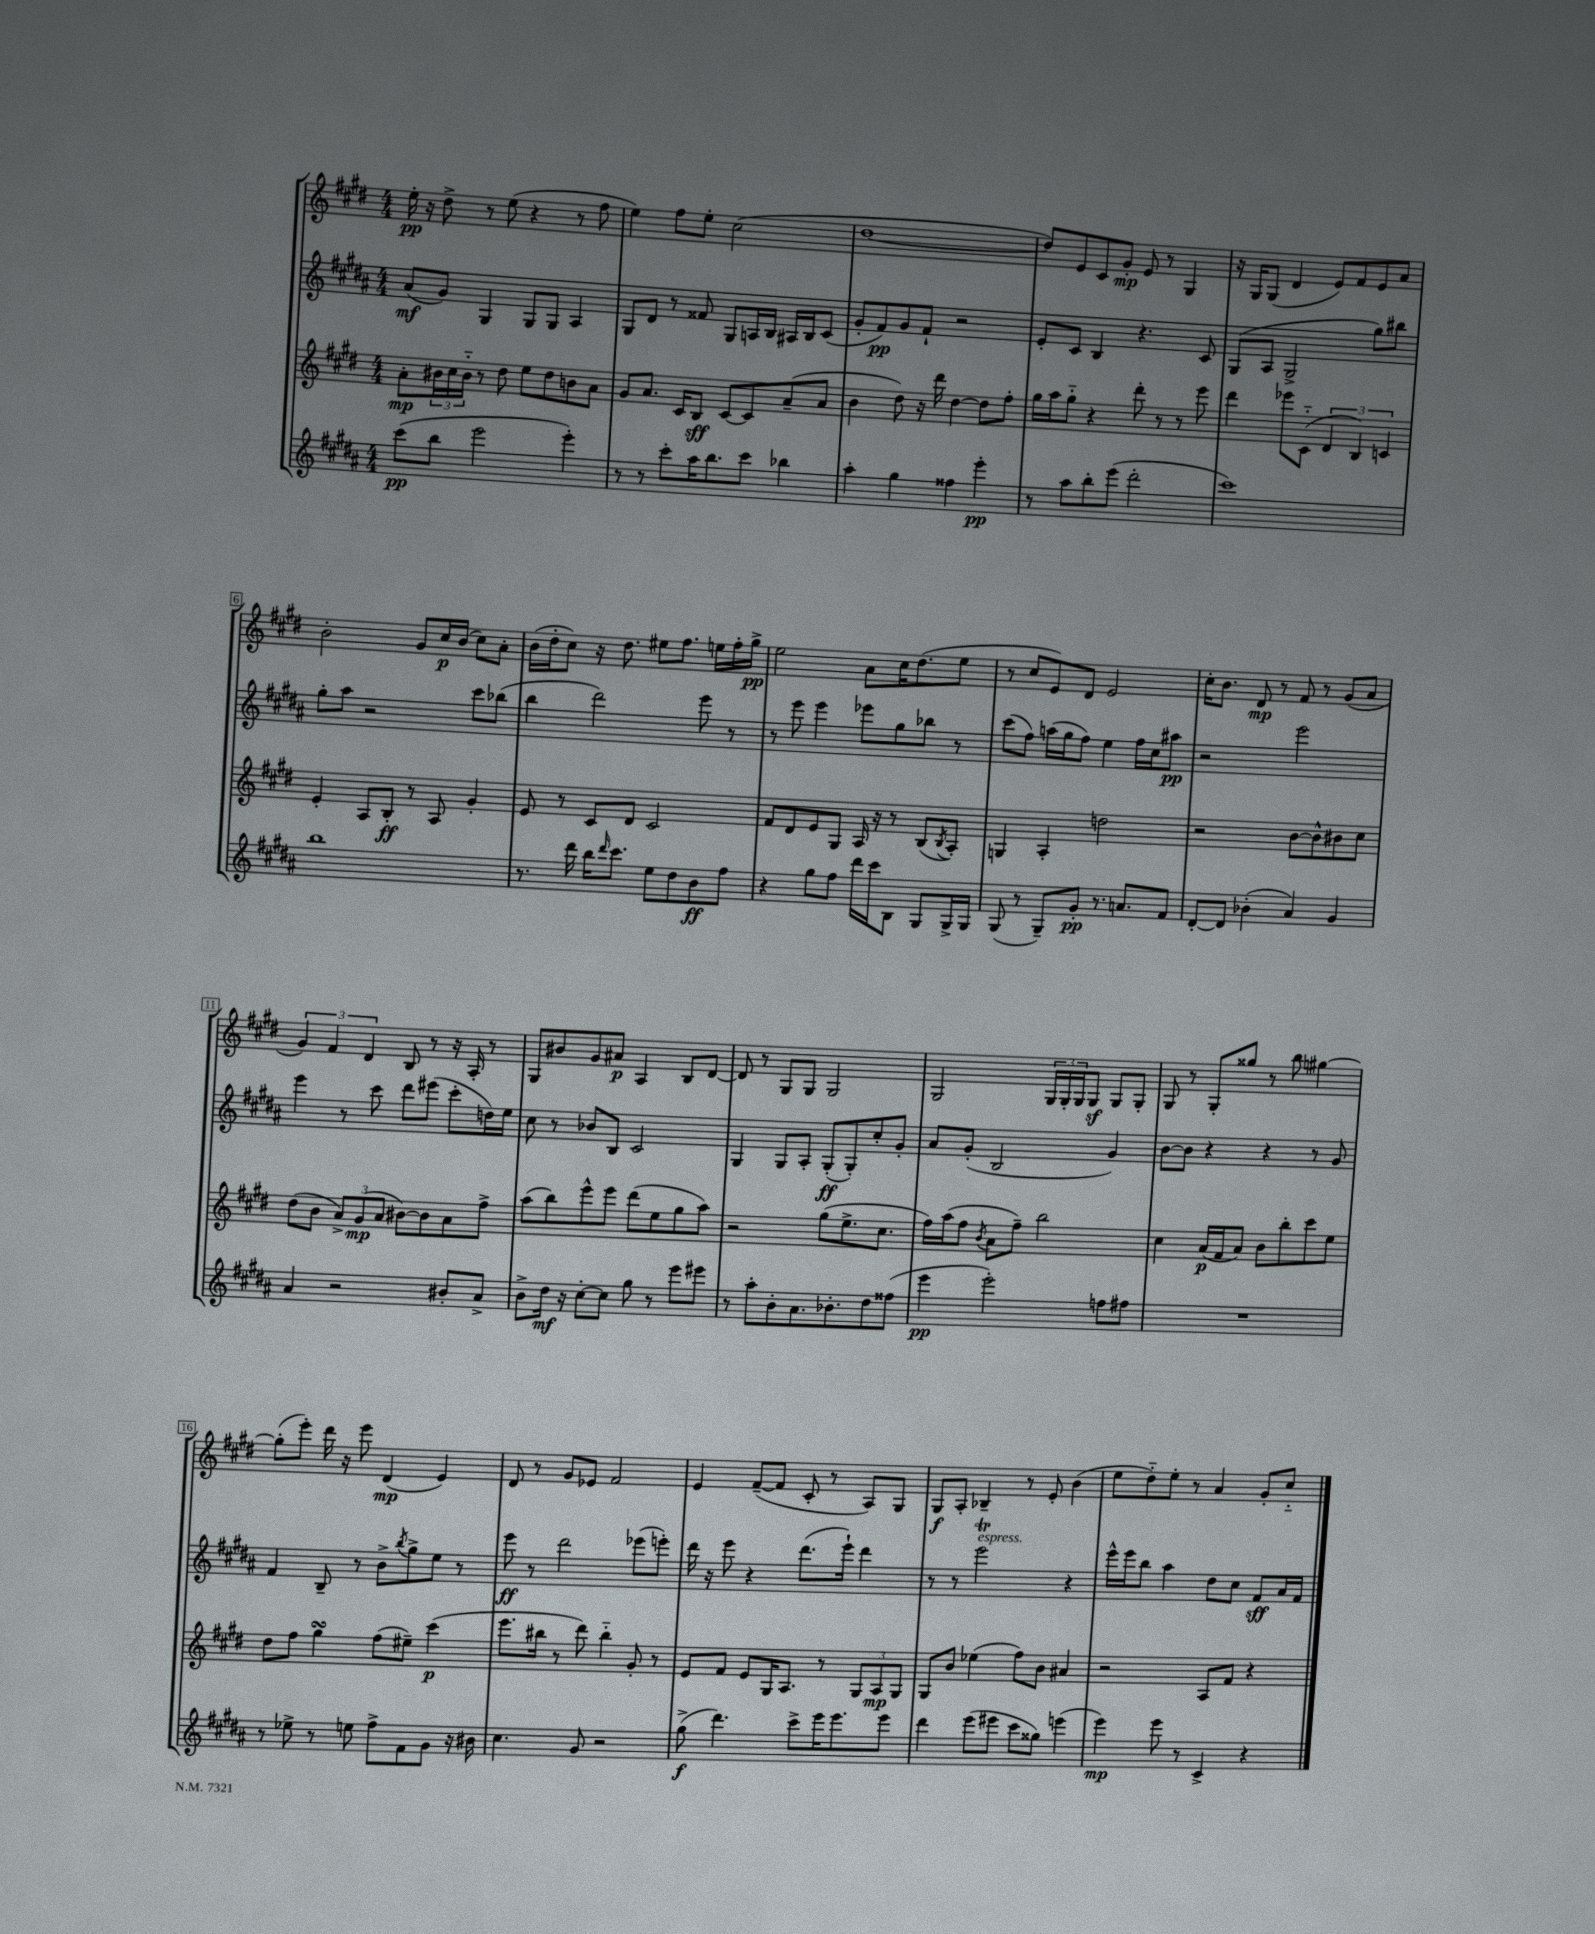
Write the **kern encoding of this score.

**kern	**dynam	**kern	**dynam	**kern	**dynam	**kern	**dynam
*part4	*part4	*part3	*part3	*part2	*part2	*part1	*part1
*staff4	*staff4	*staff3	*staff3	*staff2	*staff2	*staff1	*staff1
*clefG2	*	*clefG2	*	*clefG2	*	*clefG2	*
*k[f#c#g#d#a#]	*	*k[f#c#g#d#]	*	*k[f#c#g#d#a#]	*	*k[f#c#g#d#]	*
*M4/4	*	*M4/4	*	*M4/4	*	*M4/4	*
=1	=1	=1	=1	=1	=1	=1	=1
(8ccc#\L	pp	8a'\L	mp	(8a#/L	mf	16ee'\	pp
.	.	.	.	.	.	16r	.
8bb\J	.	24b#X\L	.	8g#/J)	.	8dd#^\	.
.	.	24cc#\	.	.	.	.	.
.	.	24b#\JJ	.	.	.	.	.
2eee\	.	8r	.	4G#/	.	8r	.
.	.	8dd#\	.	.	.	(8ee\	.
.	.	8ee\L	.	8G#/L	.	4r	.
.	.	8dd#\	.	8G#/J	.	.	.
4eee'\)	.	8bn\	.	4A#/	.	8r	.
.	.	8a\J	.	.	.	8ff#\	.
=2	=2	=2	=2	=2	=2	=2	=2
8r	.	8g#/L	.	8G#/L	.	4ee\)	.
8r	.	8.a/J	.	8d#/J	.	.	.
8ccc#'\L	.	.	.	8r	.	8ff#\L	.
.	.	16c#/KL	.	.	.	.	.
16aa#\K	.	8B/J	sff	8f##X/	.	8ee'\J	.
8.bb\	.	.	.	.	.	.	.
.	.	[8c#/L	.	8G#/L	.	(2cc#\	.
8ccc#\J	.	8c#/]	.	16An/L	.	.	.
.	.	.	.	16B/JJ	.	.	.
4bb-X\	.	(8a~/	.	16A#X/LL	.	.	.
.	.	.	.	16B/J	.	.	.
.	.	8a/J	.	(8c#/J	.	.	.
=3	=3	=3	=3	=3	=3	=3	=3
4aa#'\	.	4b\	.	8g#'/L	.	[1dd#	.
.	.	.	.	8f#/)	pp	.	.
4gg#\	.	8dd#\)	.	8g#/	.	.	.
.	.	16r	.	8f#`/J	.	.	.
.	.	16ddd#\	.	.	.	.	.
4ff##X\	.	[4dd#\	.	2r	.	.	.
4eee'\	pp	8dd#\L]	.	.	.	.	.
.	.	8ff#'\J	.	.	.	.	.
=4	=4	=4	=4	=4	=4	=4	=4
8r	.	16gg#\LL	.	8e'/L	.	8dd#/L])	.
.	.	16aa\J	.	.	.	.	.
8aa#\L	.	8gg#\J	.	8c#/J	.	8e/	.
8bb'\	.	4r	.	4B/	.	8c#/	.
(8eee\J	.	.	.	.	.	8g#'/J	mp
2ddd#'\	.	8ddd#'\	.	4.r	.	8e/	.
.	.	8r	.	.	.	8r	.
.	.	8r	.	.	.	4G#/	.
.	.	8eee\	.	8c#/	.	.	.
=5	=5	=5	=5	=5	=5	=5	=5
1ccc#)	.	4ddd#\	.	(8G#/L	.	16r	.
.	.	.	.	.	.	16G#/KL	.
.	.	.	.	8A#/J	.	(8G#/J	.
.	.	8eee-X\L	.	2G#^/	.	4d#/	.
.	.	(8c#\J	.	.	.	.	.
.	.	6d#/	.	.	.	8e/L)	.
.	.	.	.	.	.	8f#/	.
.	.	6B/)	.	.	.	.	.
.	.	.	.	8gg#\L)	.	8e/	.
.	.	6cn/	.	.	.	.	.
.	.	.	.	8bb#X\J	.	8a/J	.
!!LO:LB:g=z
=6	=6	=6	=6	=6	=6	=6	=6
1bb	.	4e'/	.	8gg#'\L	.	2b'\	.
.	.	.	.	8aa#\J	.	.	.
.	.	8A/L	.	2r	.	.	.
.	.	8B'/J	ff	.	.	.	.
.	.	8r	.	.	.	8g#/L	.
.	.	8A/	.	.	.	16cc#/L	p
.	.	.	.	.	.	(16b/JJ	.
.	.	4g#'/	.	8ccc#\L	.	8cc#\L)	.
.	.	.	.	(8bb-X\J	.	8a'\J	.
=7	=7	=7	=7	=7	=7	=7	=7
8.r	.	8e/	.	4bb\	.	(16b\LL	.
.	.	.	.	.	.	16dd#'\J	.
.	.	8r	.	.	.	8cc#\J)	.
16ddd#\	.	.	.	.	.	.	.
16bb\KL	.	8c#/L	.	2ddd#\)	.	16r	.
16qqddd#/	.	.	.	.	.	.	.
8.ccc#\J	.	.	.	.	.	8.dd#\	.
.	.	8d#/J	.	.	.	.	.
8ee\L	.	2c#/	.	.	.	8ee#X\L	.
8dd#\	.	.	.	.	.	8.ff#\J	.
8b\	ff	.	.	8eee\	.	.	.
.	.	.	.	.	.	16een\LL	.
8ff#\J	.	.	.	8r	.	16ff#'\	.
.	.	.	.	.	.	16gg#^\JJ	pp
=8	=8	=8	=8	=8	=8	=8	=8
4r	.	8f#/L	.	8r	.	2ee\	.
.	.	8d#/	.	8eee\	.	.	.
8gg#\L	.	8e/	.	4eee\	.	.	.
8ff#\J	.	8G#/J	.	.	.	.	.
16ddd#\LL	.	16A/	.	8eee-X\L	.	8a\L	.
16ccc#\J	.	16r	.	.	.	.	.
8B\J	.	8r	.	8gg#\	.	16cc#\K	.
.	.	.	.	.	.	(8.dd#\	.
8G#/L	.	(8B/L	.	8bb-X\J	.	.	.
.	.	8qB/	.	.	.	.	.
16G#^/L	.	8A'/J)	.	8r	.	8ee\J	.
16G#/JJ	.	.	.	.	.	.	.
=9	=9	=9	=9	=9	=9	=9	=9
(8G#/	.	4Gn/	.	(8ccc#\L	.	8r	.
8r	.	.	.	8ff#\J)	.	8cc#/L	.
8G#~/L)	.	4A'/	.	(16aan\LL	.	8e/)	.
.	.	.	.	16gg#\J	.	.	.
8g#'/J	pp	.	.	8ff#\J)	.	8d#/J	.
8.r	.	2ddn\	.	4ee\	.	2e/	.
8.an/L	.	.	.	.	.	.	.
.	.	.	.	16ff#\LL	.	.	.
.	.	.	.	16cc#\J	.	.	.
8f#/J	.	.	.	8aa#X\J	pp	.	.
=10	=10	=10	=10	=10	=10	=10	=10
[8d#'/L	.	2r	.	2r	.	16cc#'\KL	.
.	.	.	.	.	.	8.b\J	.
8d#/J]	.	.	.	.	.	.	.
(4b-X'\	.	.	.	.	.	8d#/	mp
.	.	.	.	.	.	8r	.
4a#/)	.	[8b\L	.	2eee\	.	8f#/	.
.	.	8b^^\]	.	.	.	8r	.
4g#/	.	8b#X\	.	.	.	(8g#/L	.
.	.	8cc#\J	.	.	.	8a/J	.
!!LO:LB:g=z
=11	=11	=11	=11	=11	=11	=11	=11
4a#/	.	(8dd#\L	.	4eee\	.	6g#/)	.
.	.	8b\J	.	.	.	.	.
.	.	.	.	.	.	6f#/	.
2r	.	12a^/L)	.	8r	.	.	.
.	.	(12g#/	mp	.	.	6d#/	.
.	.	.	.	8ccc#\	.	.	.
.	.	12a/J	.	.	.	.	.
.	.	[8b#X\L)	.	8ddd#\L	.	8B/	.
.	.	8b#\]	.	(8eee#X\J	.	8r	.
8b#X'/L	.	8a\	.	8ccc#'\L	.	16r	.
.	.	.	.	.	.	16A'/	.
8a#^/J	.	8ff#^\J	.	16ddn\L)	.	8r	.
.	.	.	.	16ee\JJ	.	.	.
=12	=12	=12	=12	=12	=12	=12	=12
8b^\L	.	(8aa\L	.	8cc#\	.	8G#/L	.
16dd#\Jk	mf	8bb\)	.	8r	.	8b#X/	.
16r	.	.	.	.	.	.	.
[8cc#'\L	.	8eee^^\	.	8b-X/L	.	8g#/	.
8cc#\J]	.	8eee\J	.	8B/J	.	8a#X/J	p
8gg#\	.	(8ddd#\L	.	2c#/	.	4A/	.
8r	.	8ee\	.	.	.	.	.
8eee\L	.	8gg#\	.	.	.	8B/L	.
8eee#X\J	.	8aa\J)	.	.	.	[8d#/J	.
=13	=13	=13	=13	=13	=13	=13	=13
8r	.	2r	.	4G#/	.	8d#/]	.
8aa#'\L	.	.	.	.	.	8r	.
8b'\	.	.	.	8G#/L	.	8G#/L	.
8.a#\	.	.	.	8A#'/J	.	8G#/J	.
.	.	(8gg#\L	.	(8G#'/L	ff	2G#/	.
8.b-X'\	.	.	.	.	.	.	.
.	.	8.ee^\	.	8G#'/)	.	.	.
8dd#\	.	.	.	8cc#'/	.	.	.
.	.	8.cc#\J	.	.	.	.	.
(8ff##X\J	.	.	.	8g#'/J	.	.	.
=14	=14	=14	=14	=14	=14	=14	=14
4eee\	pp	16ff#\LL)	.	8a#/L	.	2G#/	.
.	.	(16aa\J	.	.	.	.	.
.	.	8ff#\J	.	(8g#'/J	.	.	.
.	.	8qb/	.	.	.	.	.
2eee'\)	.	8a\L	.	2B/	.	.	.
.	.	8ff#~\J)	.	.	.	.	.
.	.	2bb\	.	.	.	24G#/LL	.
.	.	.	.	.	.	24G#'/	.
.	.	.	.	.	.	24G#/J	.
.	.	.	.	.	.	8G#z/J	.
8ffn\L	.	.	.	4g#/)	.	8G#/L	.
8ff#X\J	.	.	.	.	.	8G#'/J	.
=15	=15	=15	=15	=15	=15	=15	=15
1r	.	4cc#\	.	[8b\L	.	8G#/	.
.	.	.	.	8b\J]	.	8r	.
.	.	(16a/LL	p	4r	.	8G#'/L	.
.	.	16f#/J	.	.	.	.	.
.	.	8a/J)	.	.	.	8gg##X/J	.
.	.	8b\L	.	4r	.	8r	.
.	.	8bb'\	.	.	.	8bb\	.
.	.	8ccc#\	.	8r	.	[4gg#X\	.
.	.	8ee\J	.	8g#/	.	.	.
!!LO:LB:g=z
=16	=16	=16	=16	=16	=16	=16	=16
8r	.	8dd#\L	.	4f#/	.	(8gg#'\L]	.
8ee-X^\	.	8ff#\J	.	.	.	8eee'\J)	.
8r	.	4gg#sSsS\	.	8B~/	.	16ddd#\	.
.	.	.	.	.	.	16r	.
8een\	.	.	.	8r	.	8eee\	.
8ff#^\L	.	(8ff#\L	.	8b^\L	.	(4d#/	mp
.	.	.	.	8qbb/	.	.	.
8f#\	.	8ee#X~\J)	.	8gg#^\	.	.	.
8g#\J	.	(4ccc#\	p	8ee\J	.	4e/)	.
16r	.	.	.	8r	.	.	.
16b#X\	.	.	.	.	.	.	.
=17	=17	=17	=17	=17	=17	=17	=17
4.cc#\	.	8.eee\L	.	8eee\	ff	8d#/	.
.	.	.	.	8r	.	8r	.
.	.	16bb#X\Jk	.	.	.	.	.
.	.	8r	.	2ddd#\	.	8g#/L	.
8g#/	.	8ddd#\)	.	.	.	8e-X/J	.
2r	.	4bb#\	.	.	.	2f#/	.
.	.	8g#'/	.	(8eee-X\L	.	.	.
.	.	8r	.	8eeen'\J)	.	.	.
=18	=18	=18	=18	=18	=18	=18	=18
(8gg#^\	f	8e/L	.	16ddd#\	.	4e/	.
.	.	.	.	16r	.	.	.
4.ddd#\)	.	8f#/J	.	8eee\	.	.	.
.	.	8e/L	.	4r	.	([8f#~/L	.
.	.	16G#/K	.	.	.	8f#/J]	.
.	.	8.A/J	.	.	.	.	.
8ccc#^\L	.	.	.	(8.ddd#\L	.	8c#'/	.
16eee\K	.	8r	.	.	.	8r	.
8.eee\	.	.	.	16eee`\Jk)	.	.	.
.	.	12G#/L	.	4ddd#\	.	8A/L)	.
.	.	12A/	mp	.	.	.	.
8eee\J	.	.	.	.	.	8G#/J	.
.	.	12G#/J	.	.	.	.	.
=19	=19	=19	=19	=19	=19	=19	=19
4ddd#\	.	8G#/L	.	8r	.	8G#/L	f
.	.	8b/J	.	8r	.	8A'/J	.
!	!	!	!	!LO:TX:a:i:t=espress.	!	!	!
(8eee\L	.	(4ee-X\	.	2eeeT\	.	4B-X~/	.
8eee#X\J	.	.	.	.	.	.	.
8ccc#\L	.	8ff#\L)	.	.	.	8r	.
8gg##X\J)	.	8b\J	.	.	.	8e'/	.
(4eeen\	.	4a#X/	.	4r	.	(4b\	.
=20	=20	=20	=20	=20	=20	=20	=20
4eee\)	mp	2r	.	16eee^^\LL	.	8ee\L	.
.	.	.	.	16eee\J	.	.	.
.	.	.	.	8bb\J	.	8dd#\)	.
8eee\	.	.	.	4aa#\	.	8ee'\J	.
8r	.	.	.	.	.	8r	.
4c#^/	.	8A/L	.	8dd#\L	.	4a/	.
.	.	8f#/J	.	8cc#\J	.	.	.
4r	.	4r	.	8f#/L	sff	8g#'/L	.
.	.	.	.	16a#/L	.	8cc#/J	.
.	.	.	.	16f#/JJ	.	.	.
==	==	==	==	==	==	==	==
*-	*-	*-	*-	*-	*-	*-	*-
